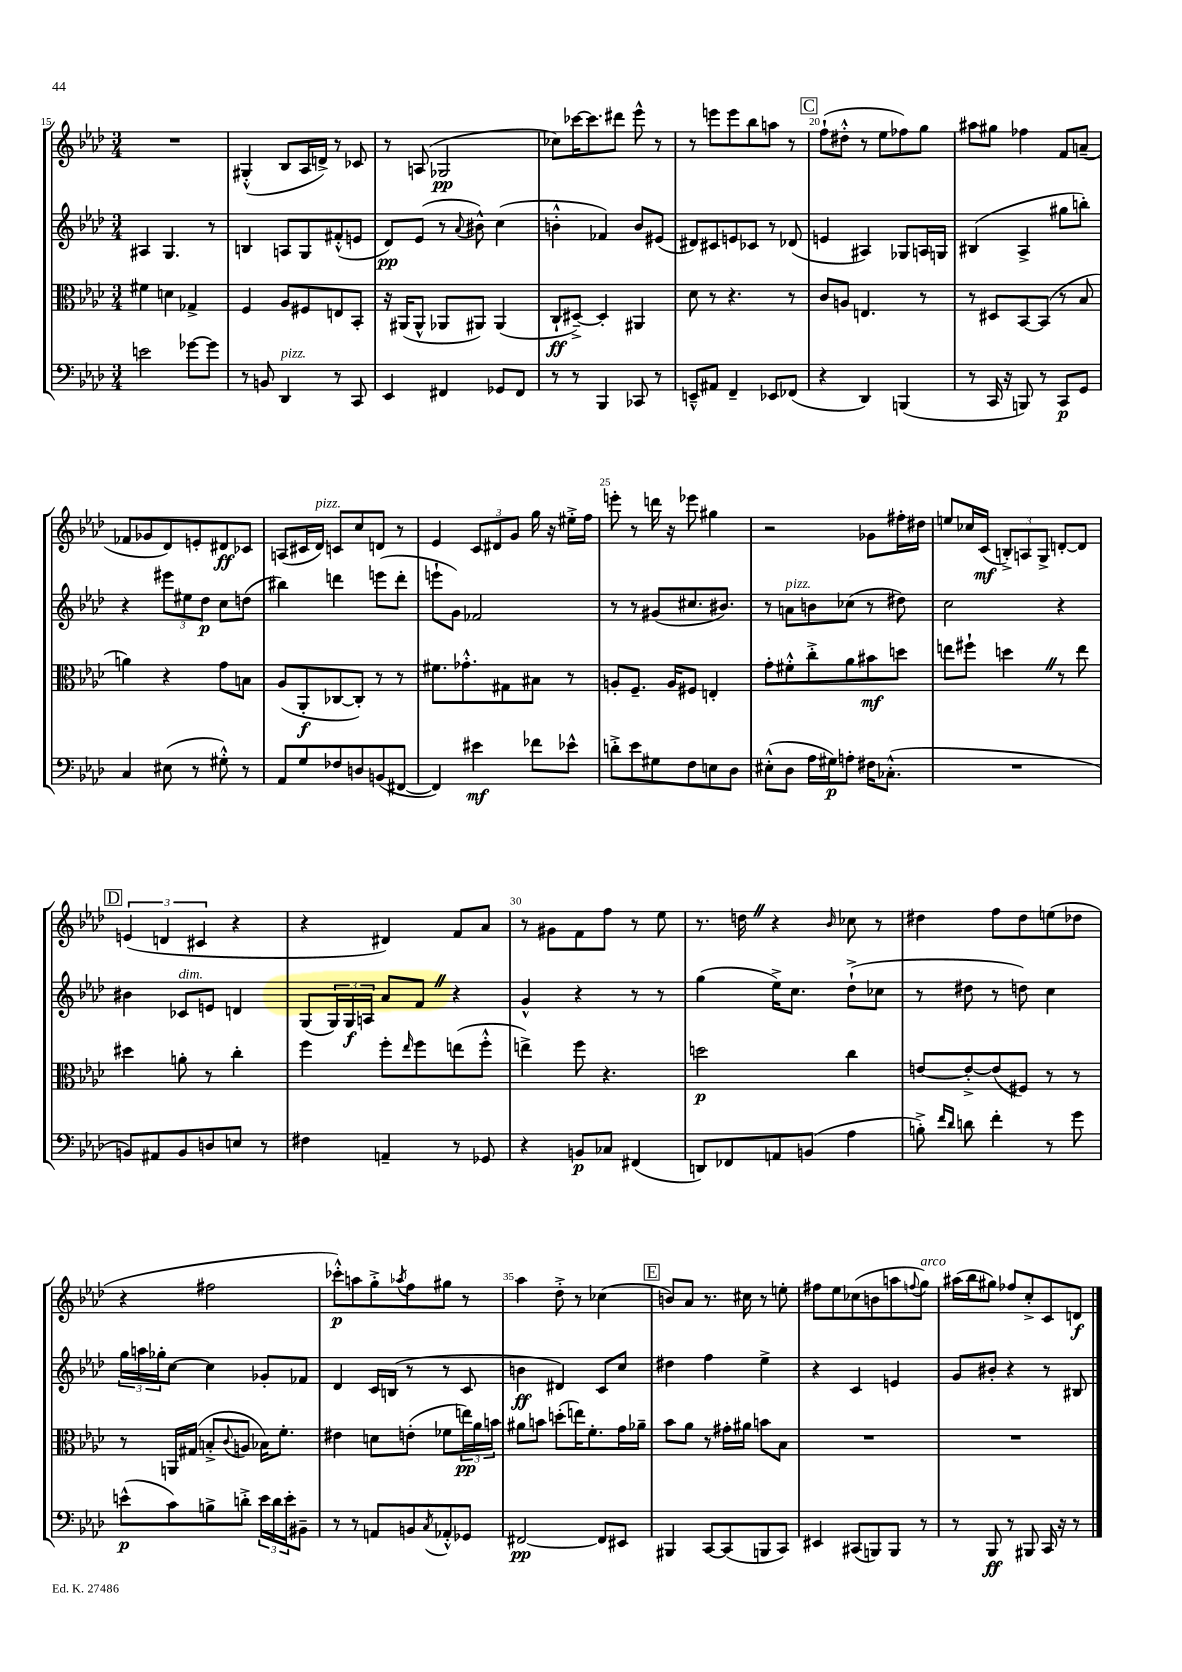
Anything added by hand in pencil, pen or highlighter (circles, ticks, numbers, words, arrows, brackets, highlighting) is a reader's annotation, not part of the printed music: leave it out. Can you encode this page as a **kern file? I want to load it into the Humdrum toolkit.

**kern	**kern	**kern	**kern
*staff4	*staff3	*staff2	*staff1
*clefF4	*clefC3	*clefG2	*clefG2
*k[b-e-a-d-]	*k[b-e-a-d-]	*k[b-e-a-d-]	*k[b-e-a-d-]
*M3/4	*M3/4	*M3/4	*M3/4
2e	4f#	4A#	2.r
.	4d	4.G	.
[8g-	4G-^	.	.
8g-]	.	8r	.
=	=	=	=
8r	4F	4B	(4G#'^^
8BB	.	.	.
4DD-	8A-	8A	8B-
.	8F#	8G	16A-
.	.	.	16d^)
8r	8E	(8f#'^^	8r
8CC	8BB-'	8e	8c-
=	=	=	=
4EE-	16r	8d-)	8r
.	(16AA#	.	.
.	8AA#^^	(8e-	(8A
4FF#	8AA-	8r	2G-
.	.	8qqa-	.
.	8AA#)	8b#^^)	.
8GG-	(4AA#	(4cc	.
8FF#	.	.	.
=	=	=	=
8r	8C`	4b'^^	8cc-)
8r	[8D#~^)	.	[16ccc-
.	.	.	8.ccc-]
4BBB-	4D#']	4f-)	.
.	.	.	8ddd#
8CC-	4AA#	8b	8eee-^^
8r	.	(8e#	8r
=	=	=	=
8EE~^^	8d-	8d#)	8r
8AA#	8r	8c#	8eee
4FF~	4.r	8e	8eee
.	.	8c-	8bb-
8EE-	.	8r	8aa
(8FF-	8r	(8d-	8r
=	=	=	=
4r	8c	4e	(8ff`
.	8A	.	8dd#'^^
4DD-)	4.E	4A#)	8r
.	.	.	8ee-
(4BBB	.	8G-	8ff-)
.	8r	16A	8gg
.	.	16G	.
=	=	=	=
8r	8r	(4B#	8aa#
16CC	8D#	.	8gg#
16r	.	.	.
8BBB)	[8BB-	4A-^	4ff-
8r	(8BB-]	.	.
8CC	8r	8gg#	8f
8GG	8B-	8bb')	(8a~
=	=	=	=
4C	4a)	4r	8f-
.	.	.	8g-
(8E#	4r	12eee#	8d-)
.	.	12ee#	.
8r	.	.	8e'
.	.	12dd-	.
8G#'^^)	8g	8cc	8d#
8r	8B	(8dd	8c-
=	=	=	=
8AA-	(8A-	4bb#)	(8A
8G	8AA-'	.	16c#
.	.	.	16d-)
8F-	[8C-	4ddd	8c
8D	8C-'])	.	8cc
(8BB	8r	(8eee	8d
[8FF#	8r	8ddd'	8r
=	=	=	=
4FF#])	8.f#	8eee`	4e-
.	.	8g)	.
.	8.g-'^^	.	.
4e#	.	2f-	12c
.	.	.	12d#
.	8G#	.	.
.	.	.	12g
8f-	8B#	.	16gg
.	.	.	16r
8e-^^	8r	.	16ee#'^
.	.	.	16ff
=	=	=	=
8d'^	8A'	8r	8eee'
8e-	8.F~	8r	8r
8G#	.	(8g#	16ddd
.	16A	.	16r
8F	8F#	8.cc#	8eee-
8E	4E'	.	4gg#
.	.	8.b#)	.
8D-	.	.	.
=	=	=	=
(8E#'^^	8g'	8r	2r
8D-	8f#'^^	8a	.
16A-	8cc'^	8b	.
16G#)	.	.	.
8A'	8a-	(8cc-	.
16F#	8b#	8r	8g-
(8.C-'^^	.	.	.
.	8dd	8dd#)	16ff#'
.	.	.	16dd#
=	=	=	=
2.r	8ee	2cc	8ee
.	8ff#`	.	16cc-
.	.	.	(16c
.	4dd	.	12B'^)
.	.	.	12A
.	.	.	12G^
.	8r	4r	[8d'
.	8ee	.	8d]
=	=	=	=
8BB)	4dd#	4b#	(6e
8AA#	.	.	.
.	.	.	6d
8BB	8a'	8c-	.
.	.	.	6c#
8D	8r	8e	.
8E	4cc'	4d	4r
8r	.	.	.
=	=	=	=
4F#	4ff	(8G	4r
.	.	24G)	.
.	.	24G	.
.	.	24A	.
4AA~	8ff'	8a-	4d#)
.	16qqee-	.	.
.	8ff	8f	.
8r	(8ee	4r	8f
8GG-	8ff'^^	.	8a-
=	=	=	=
4r	4ee^)	4g^^	8r
.	.	.	8g#
8BB	8ff	4r	8f
8C-	4.r	.	8ff
(4FF#	.	8r	8r
.	.	8r	8ee-
=	=	=	=
8DD)	2dd	(4gg	8.r
8FF-	.	.	.
.	.	.	16dd
8AA	.	16ee-^)	4r
.	.	8.cc	.
(8BB	.	.	.
.	.	.	16qqb-
4A-	4cc	(8dd-`^	8cc-
.	.	8cc-	8r
=	=	=	=
8B'^)	[8e	8r	4dd#
16qqf	.	.	.
16qqd-	.	.	.
8d	8e'^_	8dd#	.
4f'	(8e]	8r	8ff
.	8F#)	8dd)	8dd#
8r	8r	4cc	(8ee
8g	8r	.	8dd-
=	=	=	=
(8e^^	8r	24gg	4r
.	.	24aa	.
.	.	24gg-'	.
8c)	16AA	[8cc	.
.	(16G#	.	.
8B^	8B'^	4cc]	2ff#
.	8qqc	.	.
8d'^	8A	.	.
24e	16B-)	8g-'	.
24d	.	.	.
.	8.f'	.	.
24e'	.	.	.
8BB#~	.	8f-	.
=	=	=	=
8r	4e#	4d-	8ccc-'^^)
8r	.	.	8aa
8AA	8d	16c	8gg'^
.	.	(16B	.
.	.	.	8qaa-
8BB	(8e'	8r	8ff
8qC	.	.	.
8AA-'^^	8f-	8r	8gg#
8GG-	24ee)	8c	8r
.	24a-	.	.
.	24b	.	.
=	=	=	=
[2FF#	8a#	4b	4aa-
.	8b	.	.
.	(8dd'	4d#)	8dd-'^
.	16ee)	.	8r
.	8.f'	.	.
8FF#]	.	8c	(4cc-
8EE#	16g	8cc	.
.	16a-~	.	.
=	=	=	=
4BBB#	8b-	4dd#	8b)
.	8a-	.	8a-
[8CC	8r	4ff	8.r
(8CC]	16g#'	.	.
.	16a#	.	16cc#
8BBB	8b	4ee-^	8r
8CC)	8B-	.	8ee'
=	=	=	=
4EE#	2.r	4r	8ff#
.	.	.	8ee-
(8CC#	.	4c	(8cc-
8BBB)	.	.	8b
8BBB	.	4e	8aa
.	.	.	8qqff
8r	.	.	8gg)
=	=	=	=
8r	2.r	8g	(16aa#
.	.	.	16bb-
8BBB-	.	8b#'	8gg#)
8r	.	4r	8ff-
8BBB#	.	.	8cc'^
16CC	.	8r	8c
16r	.	.	.
8r	.	8B#	8d
==	==	==	==
*-	*-	*-	*-
